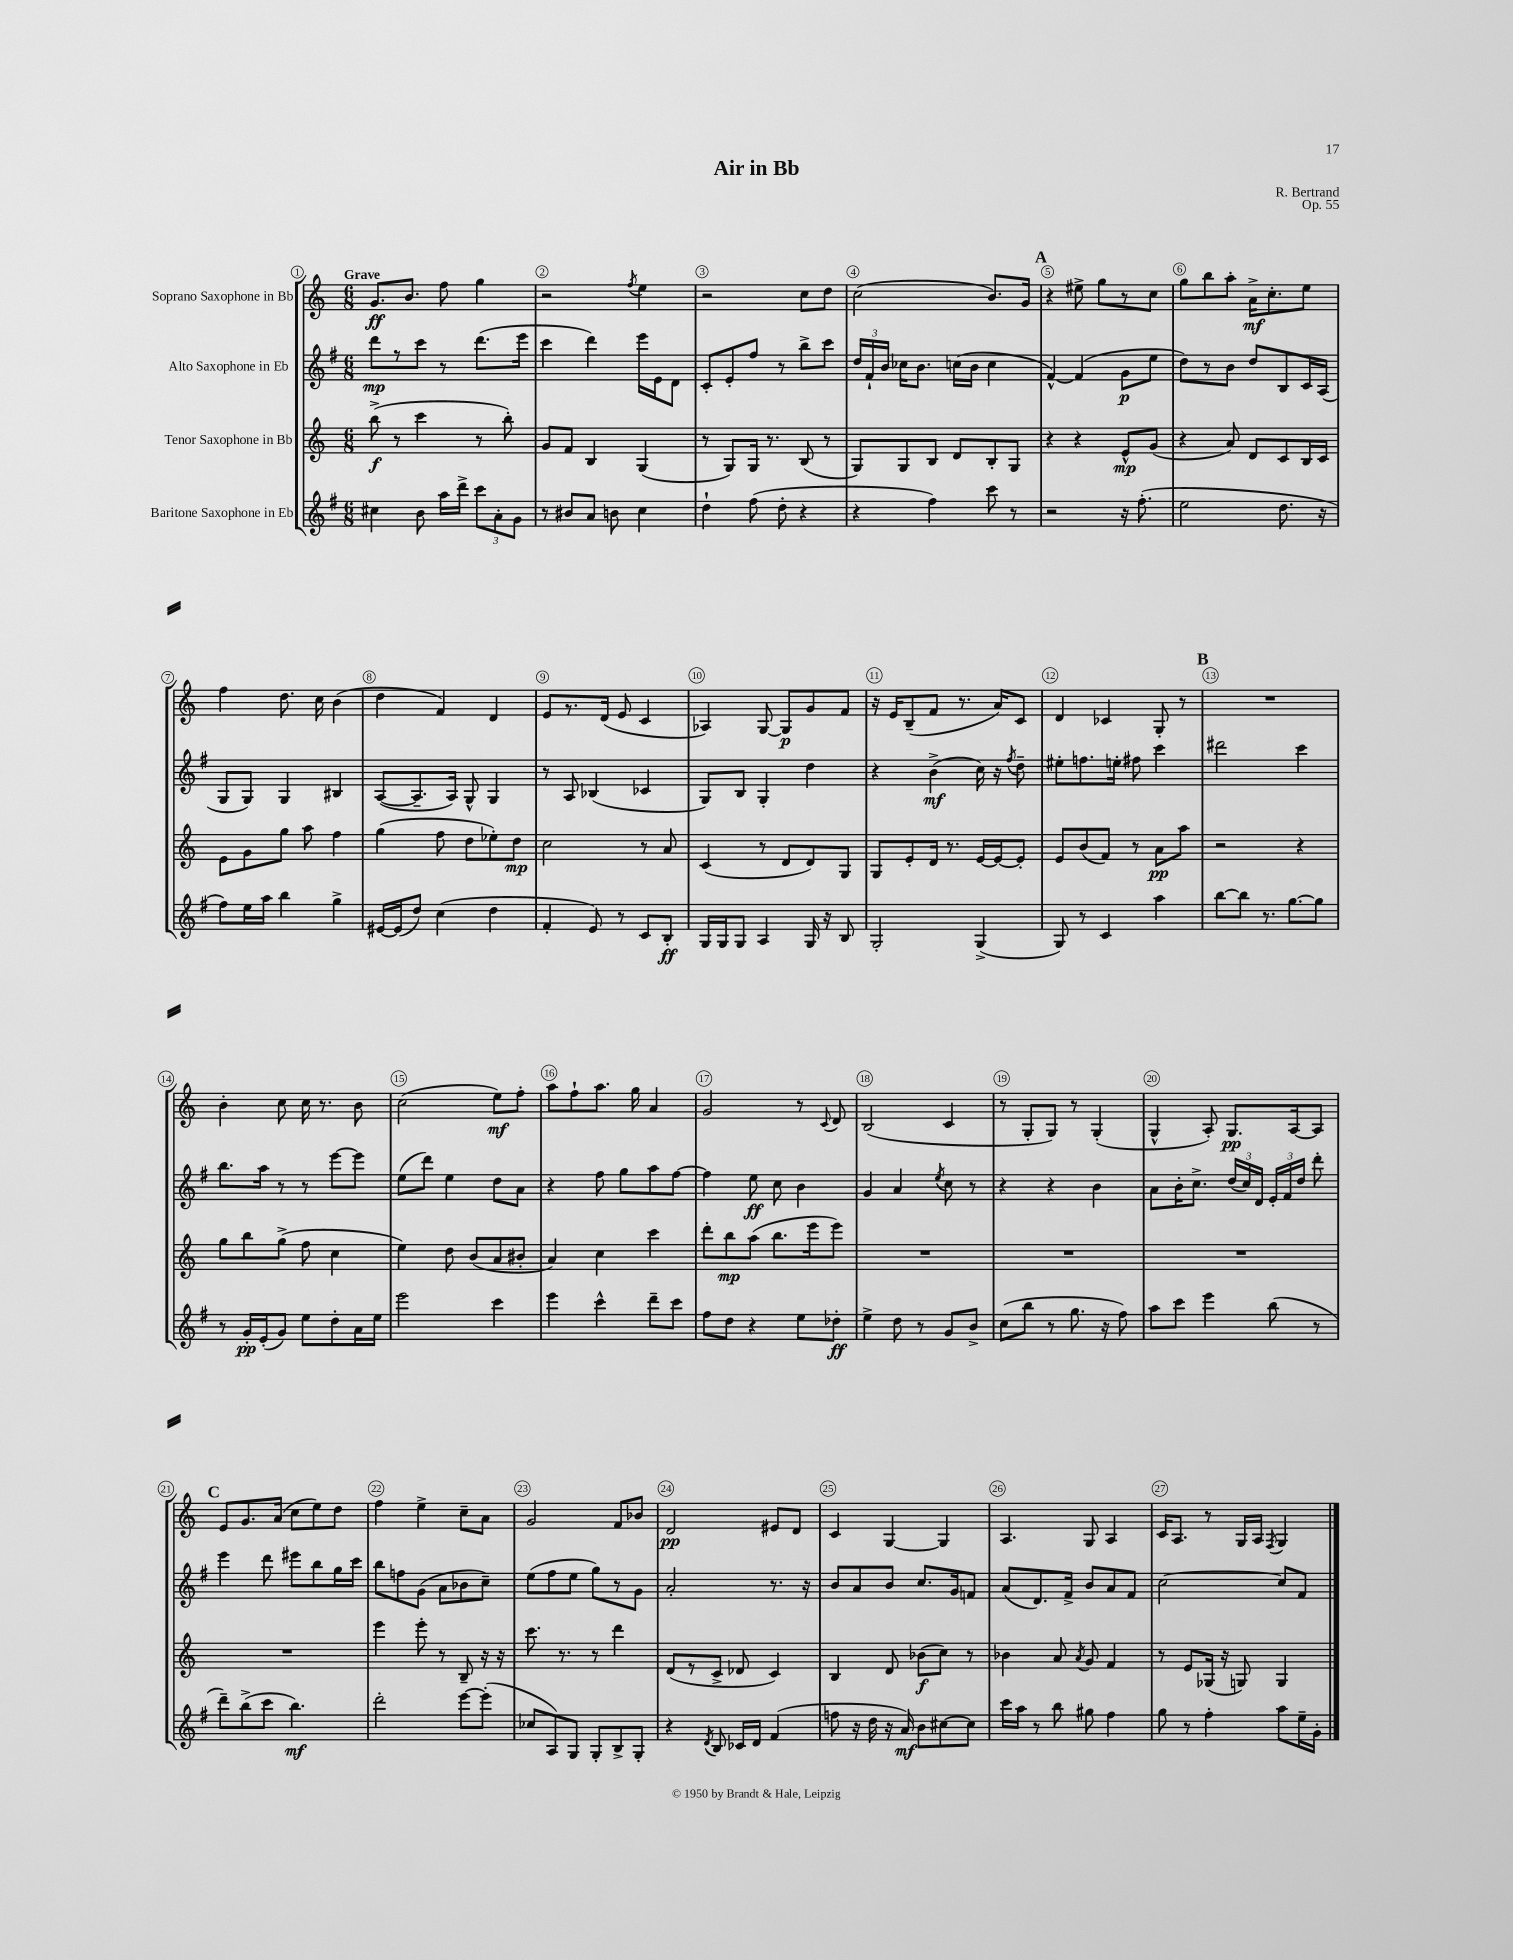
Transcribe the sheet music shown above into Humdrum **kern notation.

**kern	**kern	**kern	**kern
*staff4	*staff3	*staff2	*staff1
*clefG2	*clefG2	*clefG2	*clefG2
*k[f#]	*k[]	*k[f#]	*k[]
*M6/8	*M6/8	*M6/8	*M6/8
4cc#	(8bb^	8ddd	8.g
.	8r	8r	.
.	.	.	8.b
8b	4ccc	8ccc	.
16aa	.	8r	8ff
16ddd^	.	.	.
12ccc	8r	(8.ddd	4gg
12a'	.	.	.
.	8bb')	.	.
12g	.	.	.
.	.	16eee	.
=	=	=	=
8r	8g	4ccc	2r
8b#	8f	.	.
8a	4B	4ddd)	.
8b	.	.	.
.	.	.	8qff
4cc	(4G	16eee	4ee
.	.	16e	.
.	.	8d	.
=	=	=	=
4dd`	8r	8c'	2r
.	8G)	8e'	.
(8ff#	16G	8ff#	.
.	8.r	.	.
8dd'	.	8r	.
4r	(8B	8bb^	8cc
.	8r	8ccc	8dd
=	=	=	=
4r	8G)	24dd	(2cc
.	.	24f#`	.
.	.	24b	.
.	8G	16cc-	.
.	.	8.b	.
4ff#)	8B	.	.
.	8d	(16cc	.
.	.	16b	.
8ccc	8B'	4cc	8.b)
8r	8G	.	.
.	.	.	16g
=	=	=	=
2r	4r	[4f#^^)	4r
.	4r	(4f#]	8ee#^
.	.	.	8gg
16r	8e^^	8g	8r
(8.ff#'	.	.	.
.	(8g	8ee	8cc
=	=	=	=
2ee	4r	8dd)	8gg
.	.	8r	8bb
.	8a)	8b	8aa'
.	8d	8dd	16a^
.	.	.	8.cc'
8.dd	8c	8B	.
.	16B	16c	8ee
16r	16c	(16A	.
=	=	=	=
8ff#)	8e	8G	4ff
16ee	8g	8G)	.
16aa	.	.	.
4bb	8gg	4G	8.dd
.	8aa	.	.
.	.	.	16cc
4gg^	4ff	4B#	(4b
=	=	=	=
[16e#	(4gg	([8A	4dd
(16e#]	.	.	.
8dd)	.	8.A~]	.
(4cc	8ff	.	4f)
.	.	16A)	.
.	8dd	8G^^	.
4dd	8ee-')	4G	4d
.	8dd	.	.
=	=	=	=
4f#'	2cc	8r	8e
.	.	8A	8.r
8e)	.	(4B-	.
.	.	.	(16d
8r	.	.	8e
8c	8r	4c-	4c
8B'	8a	.	.
=	=	=	=
16G	(4c	8G)	4A-)
16G	.	.	.
8G	.	8B	.
4A	8r	4G'	[8G
.	8d	.	8G]
16G	8d)	4dd	8g
16r	.	.	.
8B	8G	.	8f
=	=	=	=
2G'	8G	4r	16r
.	.	.	16e
.	8e'	.	(8B~
.	16d	(4b^	8f
.	8.r	.	.
.	.	.	8.r
(4G^	[16e	16cc)	.
.	16e_	16r	16a)
.	.	8qff#	.
.	8e']	8dd~	8c
=	=	=	=
8G)	8e	8ee#'	4d
8r	(8b	8.ff	.
4c	8f)	.	4c-
.	.	16ee'	.
.	8r	8ff#	.
4aa	8a	4ccc	8G'
.	8aa	.	8r
=	=	=	=
[8bb	2r	2ddd#	2.r
8bb]	.	.	.
8.r	.	.	.
[8.gg	.	.	.
.	4r	4ccc	.
8gg]	.	.	.
=	=	=	=
8r	8gg	8.bb	4b'
16g'	8bb	.	.
(16e'	.	16aa	.
8g)	(8gg^	8r	8cc
8ee	8ff	8r	16cc
.	.	.	8.r
8dd'	4cc	[8eee	.
16a	.	8eee]	8b
16ee	.	.	.
=	=	=	=
2eee	4ee)	(8ee	(2cc
.	.	8ddd)	.
.	8dd	4ee	.
.	(8b	.	.
4ccc	8a	8dd	8ee)
.	8b#'	8a	8ff'
=	=	=	=
4eee	4a)	4r	8aa
.	.	.	8ff`
4ccc^^	4cc	8ff#	8.aa
.	.	8gg	.
.	.	.	16gg
8ddd~	4ccc	8aa	4a
8ccc	.	[8ff#	.
=	=	=	=
8ff#	8ddd'	4ff#]	2g
8dd	8bb	.	.
4r	(8aa	8ee	.
.	8.bb	8cc	.
8ee	.	4b	8r
.	16eee	.	.
.	.	.	8qqc
8dd-'	8eee)	.	8d
=	=	=	=
4ee^	2.r	4g	(2B
8dd	.	4a	.
8r	.	.	.
.	.	8qee	.
8g	.	8cc	4c
8b^	.	8r	.
=	=	=	=
(8cc	2.r	4r	8r
8bb	.	.	8G'
8r	.	4r	8G)
8.gg	.	.	8r
.	.	4b	(4G'
16r	.	.	.
8ff#)	.	.	.
=	=	=	=
8aa	2.r	8a	4G^^
8ccc	.	16b'	.
.	.	8.cc^	.
4eee	.	.	8A')
.	.	(24dd	8.G
.	.	24cc)	.
.	.	24d	.
(8bb	.	24e'	.
.	.	24f#	.
.	.	.	[16A
.	.	24dd	.
8r	.	8ddd'	8A]
=	=	=	=
8ddd~)	2.r	4eee	8e
(8bb^	.	.	8.g
8ccc	.	8ddd	.
.	.	.	(16a
4.bb)	.	8eee#	8cc
.	.	8bb	8ee)
.	.	16gg	8dd
.	.	16ccc	.
=	=	=	=
2ddd'	4eee	8bb	4ff
.	.	8ff	.
.	8eee'	(8g	4ee^
.	8r	8a	.
[8eee	8B~	8b-	8cc~
(8eee']	16r	8cc~)	8a
.	16r	.	.
=	=	=	=
8cc-	8.ccc	(8ee	2g
8A)	.	8ff#	.
.	8.r	.	.
8G	.	8ee	.
8G'	8r	8gg)	.
8B^	4ddd	8r	8f
8G'	.	8g	8b-
=	=	=	=
4r	(8d	2a'	2d
.	8r	.	.
8qd	.	.	.
8B	8c^	.	.
16c-	8d-	.	.
16d	.	.	.
(4f#	4c)	8.r	8e#
.	.	.	8d
.	.	16r	.
=	=	=	=
8ff	4B	8b	4c
16r	.	8a	.
16dd	.	.	.
16r	8d	8b	[4G
16a)	.	.	.
8b	(8b-	8.cc	.
[8cc#	8cc)	.	4G]
.	.	16g	.
8cc#]	8r	8f	.
=	=	=	=
16ccc	4b-	(8a	4.A
16aa	.	.	.
8r	.	8.d)	.
8bb	8a	.	.
.	.	16f#^	.
.	8qa	.	.
8gg#	8g	8b	8G
4ff#	4f	8a	4A
.	.	8f#	.
=	=	=	=
8gg	8r	[2cc	16c
.	.	.	8.A
8r	8e	.	.
4ff#'	(16G-	.	8r
.	16r	.	.
.	8G)	.	16G
.	.	.	16A
.	.	.	8qF
8aa	4G	8cc]	4G
16ee~	.	8f#	.
16g'	.	.	.
==	==	==	==
*-	*-	*-	*-
